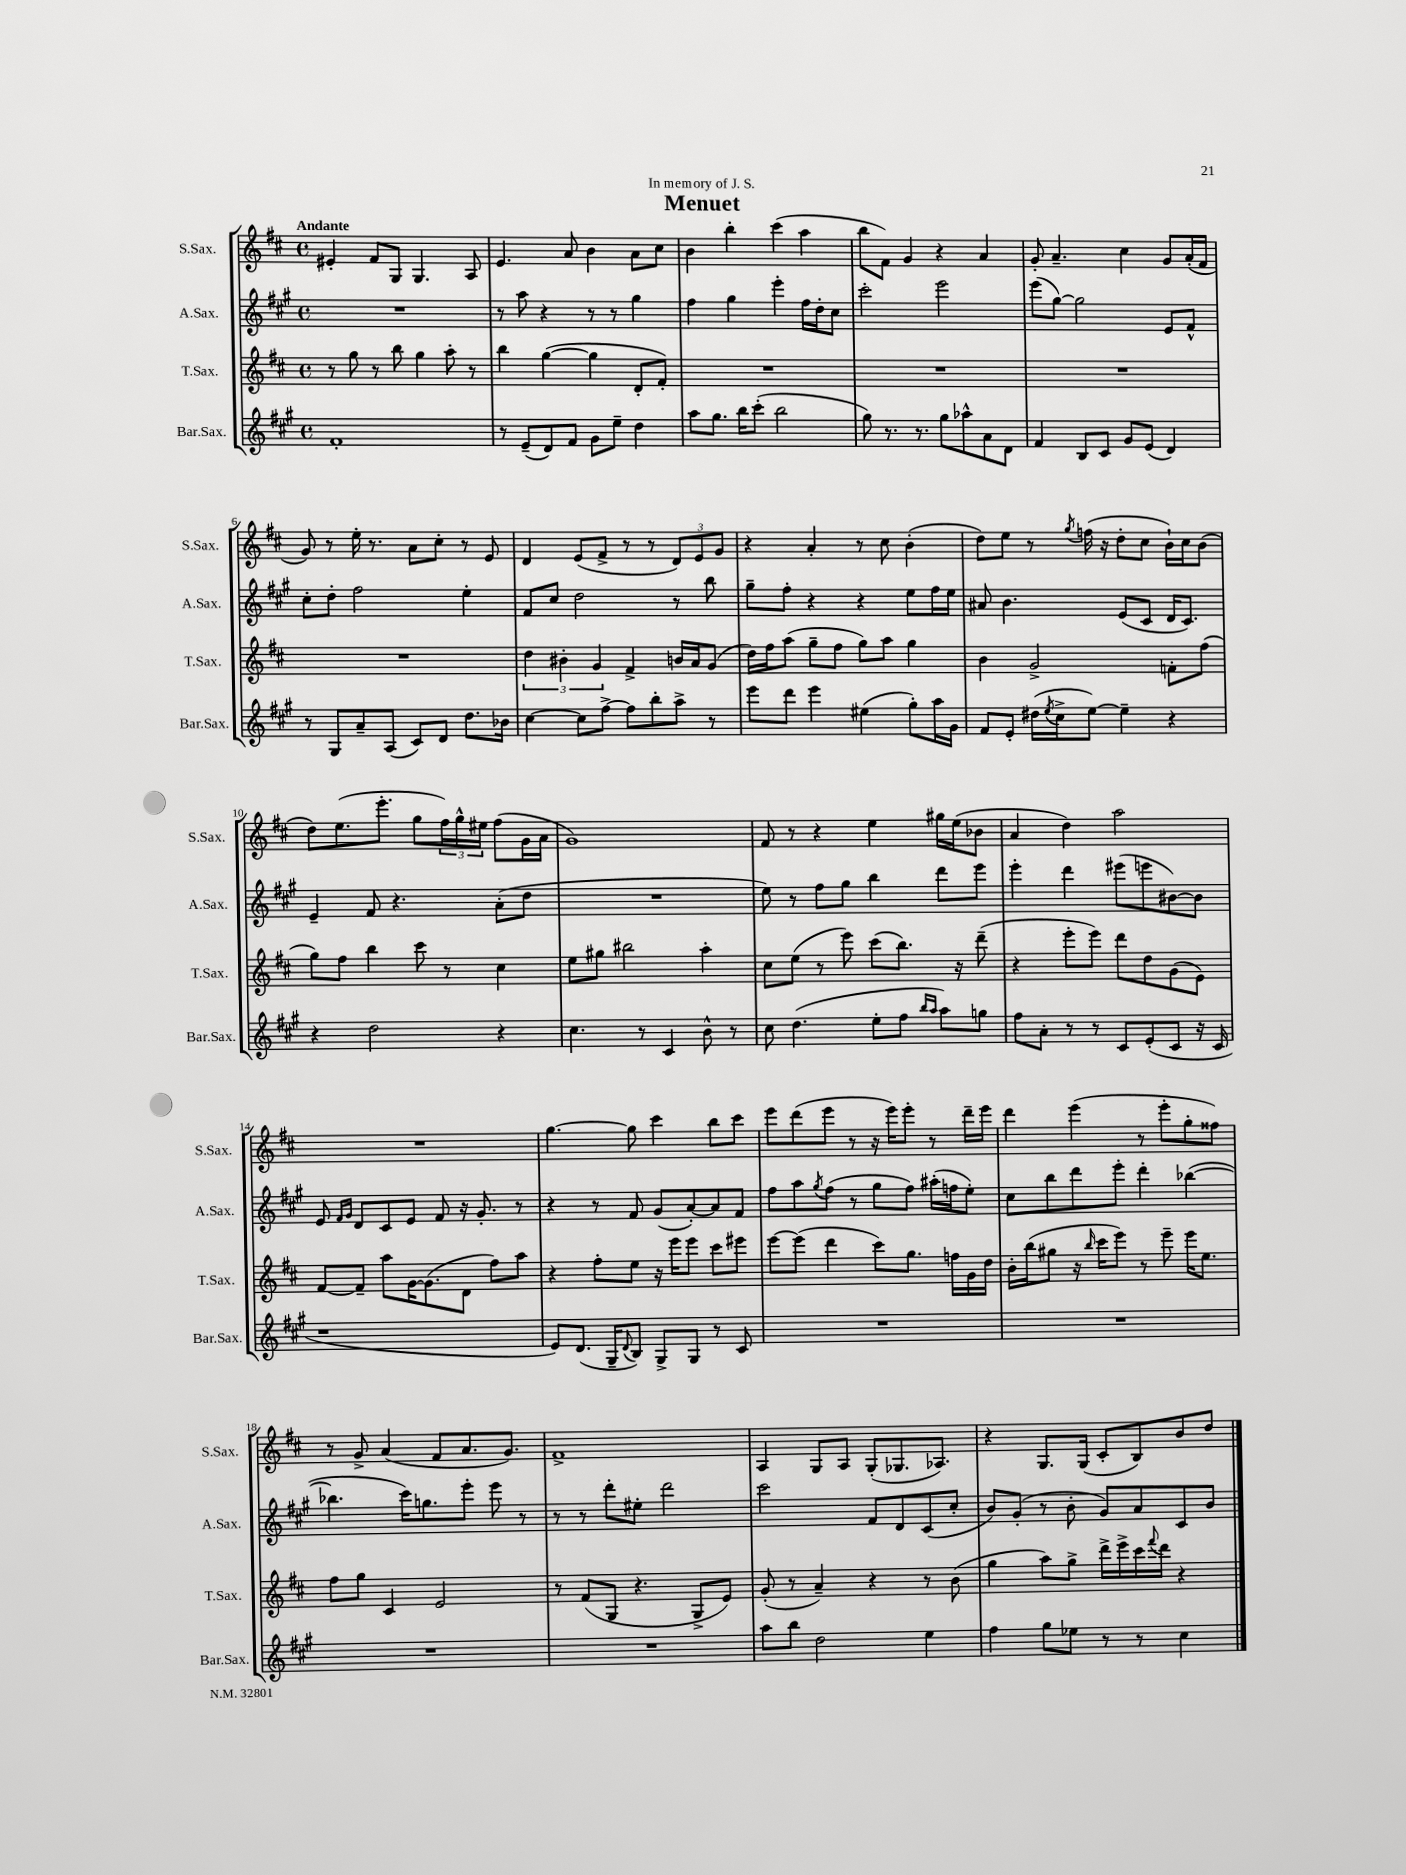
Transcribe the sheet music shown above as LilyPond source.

\header { title = "Menuet" dedication = "In memory of J. S." }
<<
\new StaffGroup <<
\new Staff = "s0" \with { instrumentName = "S.Sax." shortInstrumentName = "S.Sax." } {
    \clef treble \key d \major \defaultTimeSignature \time 4/4 \tempo "Andante"
    eis'4-. fis'8 g8 g4. a8 |
    e'4. a'8 b'4 a'8 cis''8 |
    b'4 b''4-. cis'''4( a''4 |
    b''8 fis'8) g'4 r4 a'4 |
    g'8-. a'4.-- cis''4 g'8 a'16-.( fis'16 |
    g'8) r8 e''16-. r8. a'8 cis''8-. r8 e'8 |
    d'4 e'8( fis'8-> r8 r8 \tuplet 3/2 { d'8) e'8 g'8 } |
    r4 a'4-. r8 cis''8 b'4-.( |
    d''8) e''8 r8 \acciaccatura { g''8 } f''16( r16 d''8-. cis''8 b'16-!) cis''16 b'8( |
    d''8) e''8.( e'''8.-. g''8 \tuplet 3/2 { fis''16) g''16-^ eis''16 } fis''8( g'16 a'16 |
    g'1) |
    fis'8 r8 r4 e''4 gis''16 e''16( bes'8 |
    a'4 d''4) a''2 |
    R1 |
    g''4.~ g''8 cis'''4 b''8 cis'''8 |
    e'''8 d'''8( e'''8 r8 r16 e'''16) e'''8-. r8 d'''16-- e'''16 |
    d'''4 e'''4( r8 e'''8-. g''8-. fisis''8) |
    r8 g'8-> a'4( fis'8 a'8. g'8.) |
    fis'1-> |
    a4 g8 a8 g8-.( ges8. aes8.) |
    r4 g8. g16( cis'8-. b8) b'8 d''8 \bar "|." |
}
\new Staff = "s1" \with { instrumentName = "A.Sax." shortInstrumentName = "A.Sax." } {
    \clef treble \key a \major \defaultTimeSignature \time 4/4
    R1 |
    r8 a''8 r4 r8 r8 gis''4 |
    fis''4 gis''4 e'''4-. fis''16 d''16-. cis''8 |
    cis'''2-. e'''2 |
    e'''8( gis''8~) gis''2 e'8 fis'8-^ |
    cis''8-. d''8-. fis''2 e''4-. |
    fis'8 cis''8 d''2 r8 b''8 |
    gis''8-- fis''8-. r4 r4 e''8 fis''16 e''16 |
    ais'8 b'4. e'8( cis'8 d'16 cis'8.) |
    e'4-- fis'8 r4. a'8-.( d''8 |
    R1 |
    e''8) r8 fis''8 gis''8 b''4 d'''8 e'''8 |
    e'''4-. d'''4 eis'''8( e'''8 bis'8~) bis'8 |
    e'8 \grace { fis'16 gis'16 } d'8 cis'8 e'8 fis'8 r16 gis'8.-. r8 |
    r4 r8 fis'8 gis'8( a'8~-.) a'8 fis'8 |
    fis''8 a''8 \acciaccatura { gis''8 } fis''8( r8 gis''8 fis''8) ais''16-.( f''16 e''8-.) |
    cis''8 b''8 d'''8 e'''8-. d'''4-. bes''4~( |
    bes''4. cis'''16) g''8. e'''8-. e'''8 r8 |
    r8 r8 d'''8-. eis''8-. d'''2 |
    cis'''2 fis'8 d'8 cis'8( cis''8-. |
    b'8) gis'8-.( r8 b'8-. gis'8) a'8 cis'8 b'8 \bar "|." |
}
\new Staff = "s2" \with { instrumentName = "T.Sax." shortInstrumentName = "T.Sax." } {
    \clef treble \key d \major \defaultTimeSignature \time 4/4
    r8 g''8 r8 b''8 g''4 a''8-. r8 |
    b''4 g''4~( g''4 d'8-. fis'8-.) |
    R1 |
    R1 |
    R1 |
    R1 |
    \tuplet 3/2 { d''4 bis'4-. g'4 } fis'4-> b'16 a'16 g'8( |
    d''16) fis''16 a''8( g''8-- fis''8 g''8) a''8 g''4 |
    b'4 g'2-> f'8-. fis''8( |
    g''8) fis''8 b''4 cis'''8 r8 cis''4 |
    e''8 gis''8 bis''2 a''4-. |
    cis''8 e''8( r8 e'''8) cis'''8( b''8.) r16 d'''8--( |
    r4 e'''8-. e'''8) d'''8 d''8 g'8( e'8) |
    fis'8~ fis'8-- a''8 g'16~ g'8.( d'8 fis''8) a''8 |
    r4 fis''8-. e''8 r16 e'''16 e'''8 cis'''8 eis'''8 |
    e'''8~ e'''8( d'''4 cis'''8) g''8. f''16 g'16 d''16 |
    b'16-. b''16( gis''8 r16 \grace { b''16 } cis'''16 e'''8) r8 e'''8-- e'''16 e''8. |
    fis''8 g''8 cis'4 e'2 |
    r8 fis'8( g8 r4. g8-> e'8) |
    g'8-.( r8 a'4--) r4 r8 b'8( |
    g''4 a''8) g''8-> d'''16-> e'''16-> cis'''16 \appoggiatura { fis'''8 } d'''16 r4 \bar "|." |
}
\new Staff = "s3" \with { instrumentName = "Bar.Sax." shortInstrumentName = "Bar.Sax." } {
    \clef treble \key a \major \defaultTimeSignature \time 4/4
    fis'1-. |
    r8 e'8--( d'8) fis'8 gis'8 e''8-- d''4 |
    a''8 gis''8. b''16 cis'''8-.( b''2 |
    gis''8) r8. r8. gis''8 aes''8-^ a'8 d'8 |
    fis'4 b8 cis'8 gis'8 e'8( d'4) |
    r8 gis8 a'8-- a8( cis'8) d'8 d''8. bes'16 |
    cis''4~ cis''8 fis''8~-> fis''8 b''8-. a''8-> r8 |
    e'''8 d'''8 e'''4 eis''4( gis''8-.) a''16 gis'16 |
    fis'8 e'8-. dis''16( \acciaccatura { e''8 } cis''16-> e''8~) e''4-- r4 |
    r4 d''2 r4 |
    cis''4. r8 cis'4 b'8-^ r8 |
    cis''8 d''4.( e''8-. fis''8 \grace { b''16 a''16 } a''8) g''8 |
    fis''8 a'8-. r8 r8 cis'8 e'8-.( cis'8 r16 cis'16 |
    r1 |
    e'8) d'8.( gis16-- \appoggiatura { d'8 } b8) gis8-> gis8 r8 cis'8 |
    R1 |
    R1 |
    R1 |
    R1 |
    a''8 b''8 d''2 e''4 |
    fis''4 gis''8 ees''8 r8 r8 cis''4 \bar "|." |
}
>>
>>
